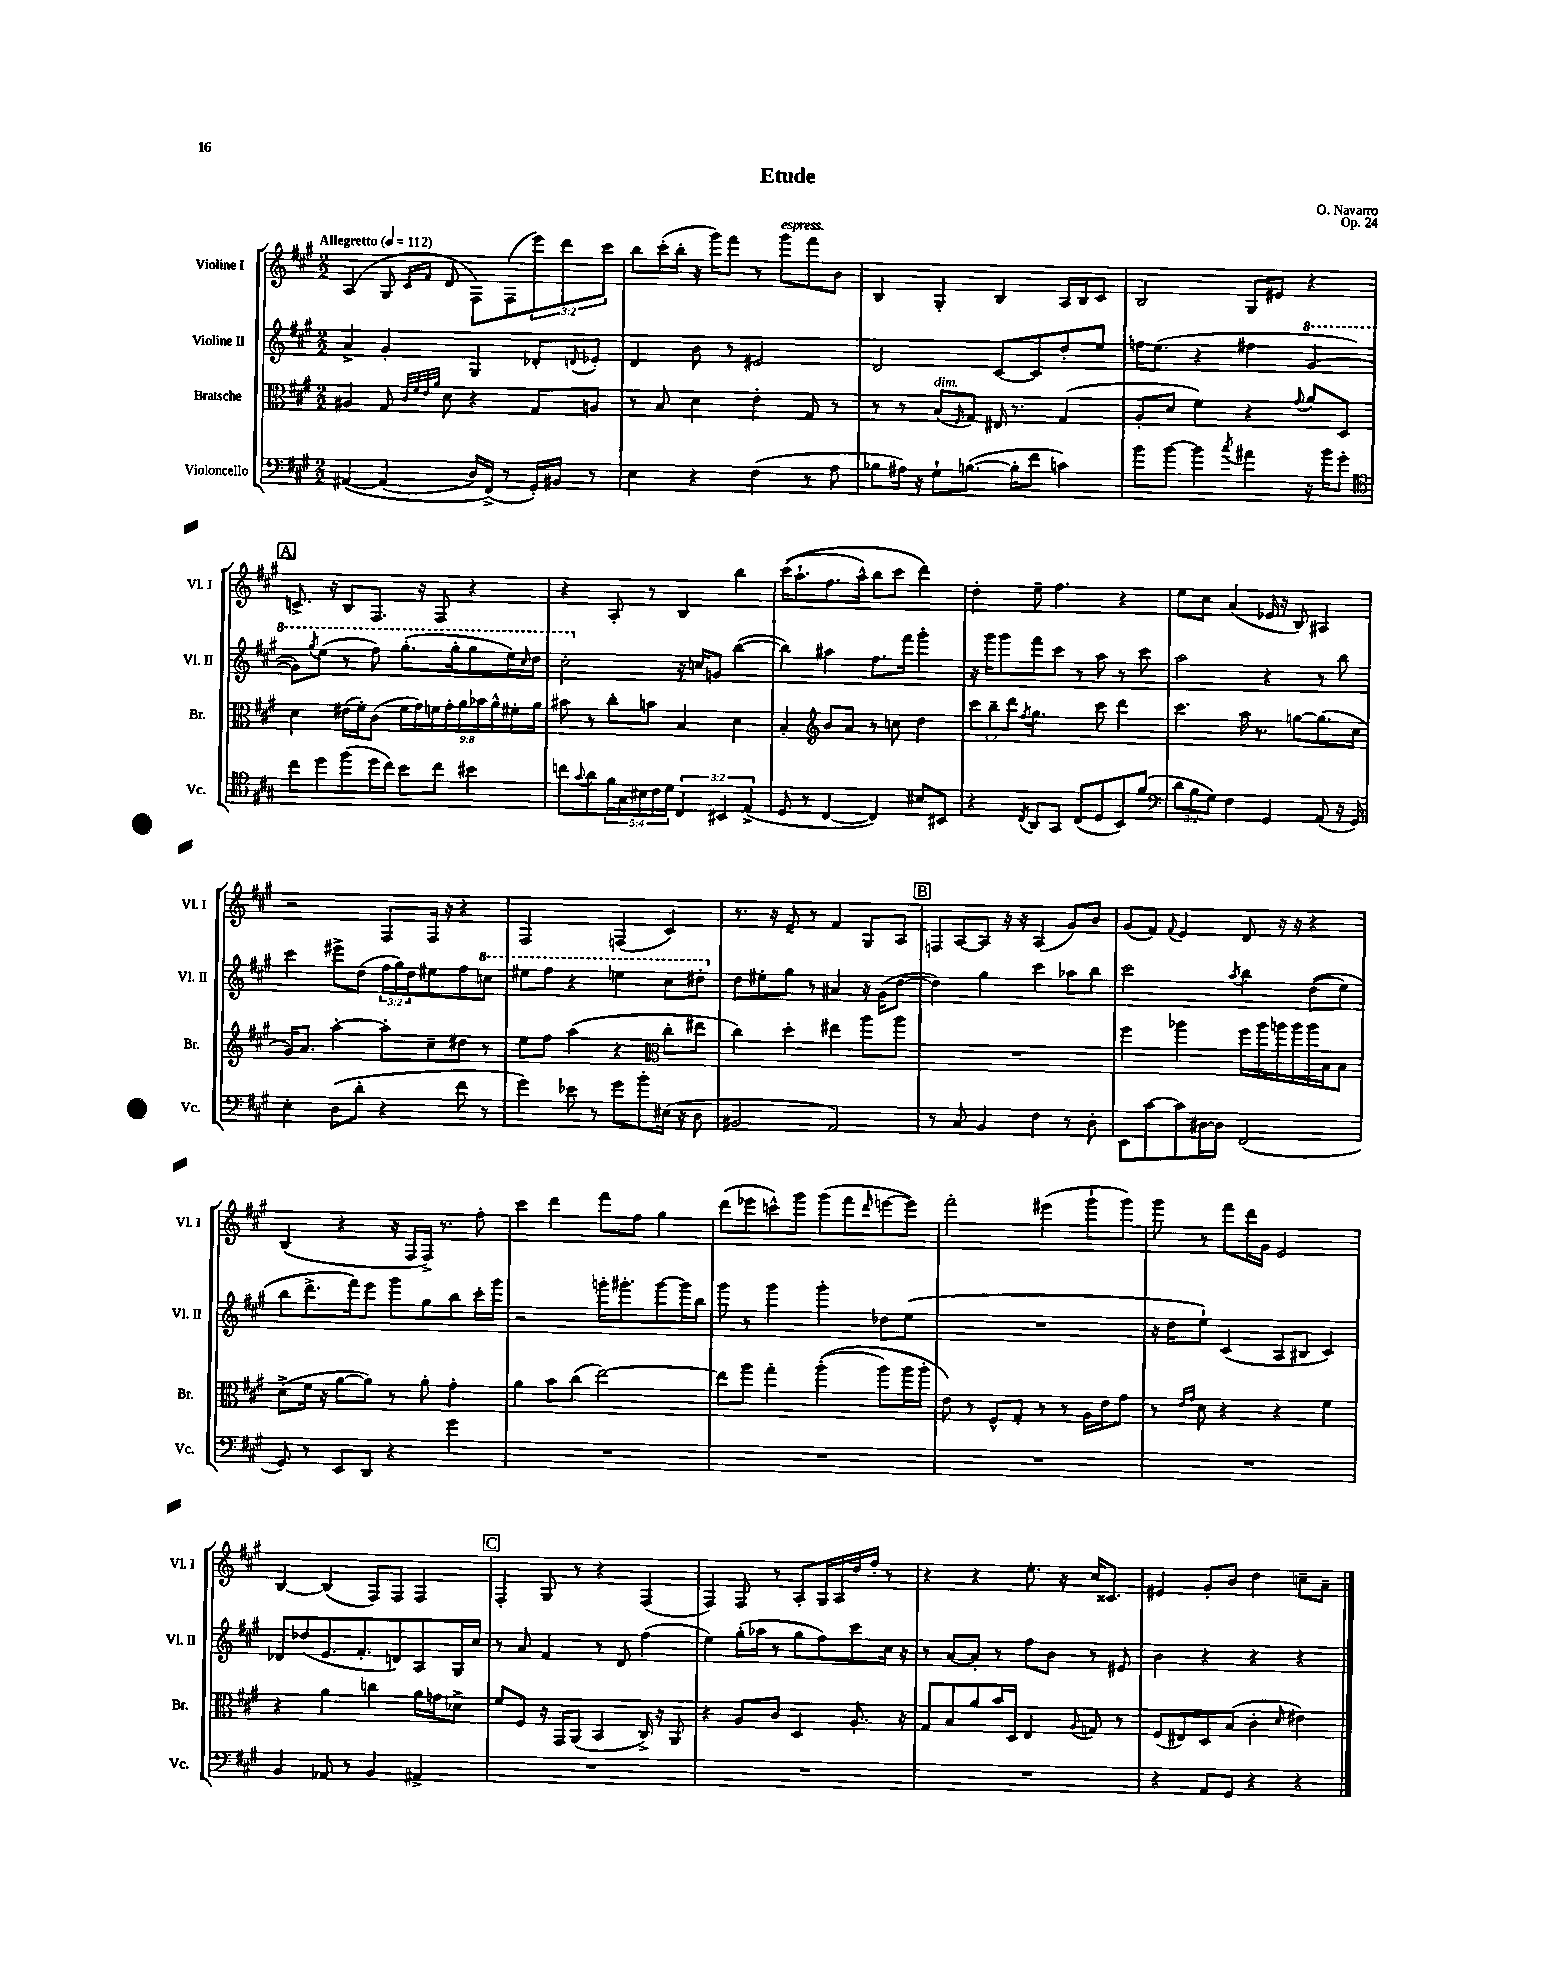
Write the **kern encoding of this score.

**kern	**kern	**kern	**kern
*staff4	*staff3	*staff2	*staff1
*clefF4	*clefC3	*clefG2	*clefG2
*k[f#c#g#]	*k[f#c#g#]	*k[f#c#g#]	*k[f#c#g#]
*M2/2	*M2/2	*M2/2	*M2/2
*MM112	*MM112	*MM112	*MM112
&([4AA#/	4A#/	4a^/	(4A/
(4AA#/]	8G#/	4g#'/	8G#/
.	32qqc#/LLL	.	.
.	32qqf#/	.	.
.	32qqe/	.	16qqc#/LL
.	32qqa/JJJ	.	16qqf#/JJ
.	8d\	.	8d/
16D/LL)	4r	4G#/	8F#\L)
(16FF#^/JJ&)	.	.	.
8r	.	.	(8F#\
16GG#'/LL)	8G#/L	8d-'/L	12eee\)
16BB#/JJ	.	.	.
.	.	.	12ddd\
.	.	8qqd/	.
8r	8A/J	8e-'/J	.
.	.	.	12ccc#\J
=	=	=	=
4E\	8r	4d/	8bb\L
.	8B/	.	(16ccc#'\L
.	.	.	16bb'\JJ
4r	4d\	8b\	16r
.	.	.	16ggg#\LK)
.	.	8r	8fff#\J
(4F#\	4e'\	2e#/	8r
.	.	.	8ggg#\L
8r	8G#/	.	8fff#\
8A\	8r	.	8b\J
=	=	=	=
8B-\L	8r	2d/	4B/
16A#\Jk)	8r	.	.
16r	.	.	.
8G#`\L	(8B/L	.	4G#'/
.	16qqF#/	.	.
([8.B\J	8G#/J)	.	.
.	16E#/	[8c#/L	4B/
16B'\]LK	8.r	.	.
8f#\J	.	8c#/]	.
4c\)	(4G#/	8dd'/	16A/LL
.	.	.	16B/J
.	.	8ee/J	8c#/J
=	=	=	=
8b\L	8A'/L	16ff\LK	2B/
.	.	(8.ee\J	.
[8b\J	8d/J	.	.
4b\]	4f#\)	4r	.
8qcc#/	.	.	.
4a#\	4r	4ff#\	8G#/L
.	.	.	8e#/J
.	8qqg#/	.	.
16r	8a/L	[4gg#/	4r
16b\LK	.	.	.
8g#'\J	8D/J	.	.
=	=	=	=
*clefC4	*	*	*
8cc#\L	4d\	8gg#\]L)	8.c^/
.	.	8qggg#/	.
8dd\	.	(8eee\J	.
.	.	.	16r
(8ff#\	(16e#\LL	8r	8B/L
.	16f#'\J)	.	.
16dd\L	(8c#\J	8fff#\)	8.F#/J
16cc#\JJ)	.	.	.
8b\L	18f#\LL	(8.ggg#'\L	.
.	18g#\)	.	.
.	.	.	16r
.	18f\	.	.
8cc#\J	.	.	8F#/
.	18g#'\	.	.
.	.	16ggg#'\k	.
.	18a\	.	.
4b#\	.	8ggg#\	4r
.	18b-\	.	.
.	18a^^\	.	.
.	.	16eee\L)	.
.	18f#'\	.	.
.	.	16qqccc#/	.
.	.	16ddd\JJ	.
.	18a\JJ	.	.
=	=	=	=
8cc\L	8b#\	2ccc#'\	4r
8qqg#/	.	.	.
8a\	8r	.	.
20f#\L	8cc#'\L	.	8A'/
20G#\	.	.	.
20B#\	.	.	.
.	8b\J	.	8r
20c#\	.	.	.
20d\JJ	.	.	.
6C#/	4B/	16r	4B/
.	.	16cc/LK	.
.	.	8g/J	.
6BB#/	.	.	.
.	4d\	([4bb\	4bb\
(6E^/	.	.	.
=	=	=	=
8D/	4B'/	4bb\])	&((16ccc#\LK
.	.	.	8.aa`\
8r	.	.	.
*	*clefG2	*	*
[4C#/	8b/L	4aa#\	8.ff#\
.	8a/J	.	.
.	.	.	16aa^^\Jk)
4C#/])	8r	8.ff#\L	8bb\L
.	8cc\	.	8ccc#\J
.	.	16fff#\Jk	.
8B#/L	4dd\	4ggg#'\	4ddd\&)
8BB#/J	.	.	.
=	=	=	=
4r	12ccc#\L	16r	4dd'\
.	.	16ggg#\LK	.
.	12bb~\	.	.
.	.	8ggg#\	.
.	12ddd\J	.	.
8qC#/	8qff#/	.	.
8AA/L	4.gg#\	8fff#\	8ee~\
8GG#/J	.	8ccc#\J	4.ff#\
(8C#/L	.	8r	.
8D/	8ccc#\	8aa\	.
8BB/)	4ddd\	8r	4r
(8f#/J	.	8ccc#\	.
=	=	=	=
*clefF4	*	*	*
12d\L	4.ccc#\	2aa\	8ee\L
12B\	.	.	.
.	.	.	8cc#\J
12G#\J)	.	.	.
4F#\	.	.	(4a/
.	16aa\	.	.
.	8.r	.	.
4GG#/	.	4r	16e-/
.	.	.	16r
.	[8gg\L	.	8B/)
(8AA/	(8.gg\]	8r	4A#/
16r	.	8bb\	.
16GG#/)	16cc#\Jk	.	.
=	=	=	=
4E'\	16g#/LK)	4ccc#\	2r
.	8.a/J	.	.
(8D\L	[4aa'\	8eee#^\L	.
8d'\J	.	(8dd\J	.
4r	8aa'\]L	24ff#\LL	8F#/L
.	.	24gg#\)	.
.	.	24dd\J	.
.	8cc#~\	8ee#\	16F#/Jk
.	.	.	16r
8f#\	8dd#\J	8ff#\	4r
8r	8r	8ccc\J	.
=	=	=	=
4g#\)	8ee\L	8eee#\L	2F#/
.	8ff#\J	8fff#\J	.
8e-\	(4aa\	4r	.
8r	.	.	.
8g#\L	4r	4eee\	(4F/
8b'\	.	.	.
*	*clefC3	*	*
(16E#\Jk	8cc#'\L	8ccc#\L	4c#/)
16r	.	.	.
8D\	8ee#\J	8ddd#'\J	.
=	=	=	=
2BB#/	4cc#\)	8dd\L	8.r
.	.	8ee#'\	.
.	.	.	16r
.	4dd'\	8gg#\J	8e~/
.	.	8r	8r
2AA/)	4ee#\	4a#/	4f#/
.	8aa\L	16r	8G#/L
.	.	(16g#\LK	.
.	8aa\J	[8dd\J	8A/J
=	=	=	=
8r	1r	4dd\])	8F/L
8C#/	.	.	[8A/
4BB/	.	4gg#\	8A/]J
.	.	.	16r
.	.	.	16r
4F#\	.	4ccc#\	(4A/
8r	.	8aa-\L	8g#/L)
8D'\	.	8bb\J	8b/J
=	=	=	=
8EE\L	4ff#\	2ccc#\	(8g#/L
[8c#\	.	.	8f#/J)
.	.	.	8qqf#/
8c#\]	4aa-\	.	4e/
[16D#\L	.	.	.
16D#\]JJ	.	.	.
.	.	8qaa/	.
(2FF#/	16ff#\LL	4bb\	8d/
.	16aa-\	.	.
.	16aa\	.	16r
.	16aa\	.	16r
.	16aa\	&((8dd\L	4r
.	16B\J	.	.
.	8B\J	8ee\J)	.
=	=	=	=
8GG#/)	(8d^\L	8bb\L	(4B/
8r	16f#\Jk	8.ddd^\	.
.	16r	.	.
8EE/L	[8a\L	.	4r
.	.	16fff#\k&)	.
8DD/J	8a\]J)	8eee\J	.
4r	8r	8ggg#\L	16r
.	.	.	16F#/LL
.	8a'\	8gg#\	16F#^/JJ)
.	.	.	8.r
4g#\	4g#'\	8bb\	.
.	.	16ccc#'\L	8ff#'\
.	.	16ggg#\JJ	.
=	=	=	=
1r	4a\	2r	4ccc#\
.	8b\L	.	4ddd\
.	(8cc#\J	.	.
.	[2ee\)	16ggg'\LK	8fff#\L
.	.	8.ggg#'\	.
.	.	.	8ff#\J
.	.	[8ggg#\	4gg#\
.	.	16ggg#\]L	.
.	.	16bb\JJ	.
=	=	=	=
1r	8ee\]L	8ggg#\	(8ddd\L
.	8aa\J	8r	8eee-\
.	4gg#'\	4ggg#\	8ccc^^\)
.	.	.	8ggg#\J
.	&((4aa'\	4ggg#'\	(8ggg#\L
.	.	.	8fff#\
.	.	.	16qqddd/
.	8aa\L)	8dd-\L	[8eee\
.	16aa\L	(8ee\J	8eee\]J)
.	16aa'\JJ	.	.
=	=	=	=
1r	8e\&)	1r	2fff#'\
.	8r	.	.
.	8F#^^/L	.	.
.	8G#'/J	.	.
.	8r	.	(4eee#\
.	8r	.	.
.	16A\LL	.	8ggg#`\L
.	16e\J	.	.
.	8g#\J	.	8ggg#\J)
=	=	=	=
1r	8r	16r	8ggg#\
.	.	16dd\LK	.
.	16qqe/LL	.	.
.	16qqg#/JJ	.	.
.	8d\	8ee`\J)	8r
.	4r	(4c#/	8fff#\L
.	.	.	16ddd\L
.	.	.	16g#\JJ
.	4r	8A/L	2e/
.	.	8B#/J	.
.	4f#\	4c#/)	.
=	=	=	=
4BB/	4r	8d-/L	[4B/
.	.	(8dd-/	.
8AA-/	4a\	8.e/	(4B/]
8r	.	.	.
.	.	8.f#'/	.
4BB/	4cc\	.	8F#/L)
.	.	8d/)	8F#/J
4AA#^/	16a\LL	8A/	4F#/
.	16g\J	.	.
.	8d-^\J	16G#/L	.
.	.	16cc#/JJ	.
=	=	=	=
1r	8f#/L	8r	4F#'/
.	8F#/J	8a/	.
.	16r	4f#/	8G#/
.	16GG#/LK	.	.
.	(8AA/J	.	8r
.	4BB/	8r	4r
.	.	8d/	.
.	16C#^/)	(4ff#\	(4F#/
.	16r	.	.
.	8AA/	.	.
=	=	=	=
1r	4r	4ee\)	4F#/)
.	8A/L	(16gg#'\LL	8F#/
.	.	16aa-\JJ	.
.	8c#/J	8r	8r
.	4D/	8gg#\L	8A'/L
.	.	8ff#\)	16G#/L
.	.	.	16A/
.	8.A'/	8ccc#\	16dd/
.	.	.	16ff#'/JJ
.	.	16cc#\Jk	8r
.	16r	16r	.
=	=	=	=
1r	8G#/L	8r	4r
.	8B/	[8a/L	.
.	8a/	8a'/]J	4r
.	16b/L	8r	.
.	16D/JJ	.	.
.	4E/	8ff#\L	8.ee'\
.	.	8b\J	.
.	.	.	16r
.	8qqA/	.	.
.	8G/	8r	16cc#/LK
.	.	.	8.c##/J
.	8r	8e#/	.
=	=	=	=
4r	(8F#/L	4b\	4e#/
.	8E#/)	.	.
8AA/L	8D/	4r	8g#'/L
8GG#/J	(8B/J	.	8b/J
4r	4c#'\	4r	4dd\
.	16qqd/	.	.
4r	4e#\)	4r	8cc~\L
.	.	.	8a~\J
==	==	==	==
*-	*-	*-	*-
